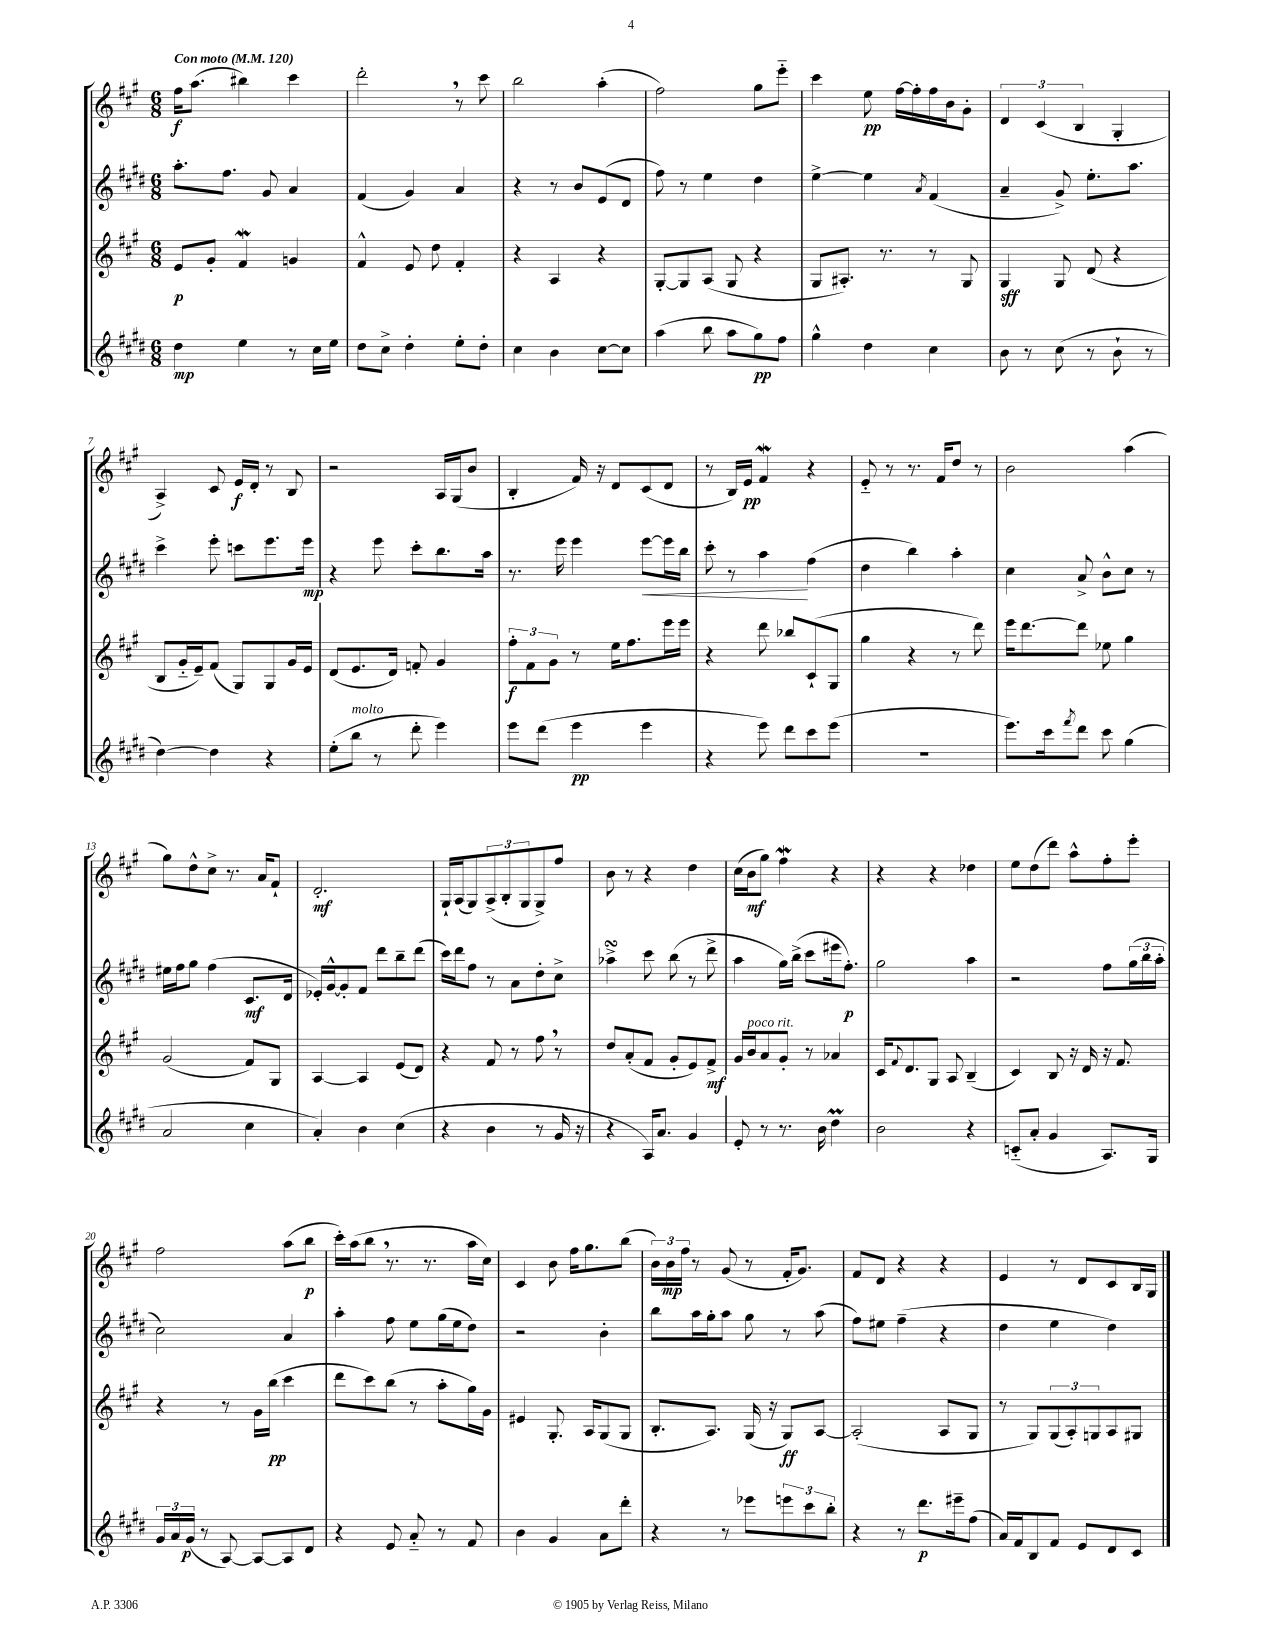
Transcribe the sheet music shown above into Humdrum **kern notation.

**kern	**kern	**kern	**kern
*staff4	*staff3	*staff2	*staff1
*clefG2	*clefG2	*clefG2	*clefG2
*k[f#c#g#d#]	*k[f#c#g#]	*k[f#c#g#d#]	*k[f#c#g#]
*M6/8	*M6/8	*M6/8	*M6/8
*MM120	*MM120	*MM120	*MM120
4dd#\	8e/L	8.aa'\L	16ff#\LK
.	.	.	(8.aa\J
.	8g#'/J	.	.
.	.	8.ff#\J	.
4ee\	4f#/	.	4bb#\)
.	.	8g#/	.
8r	4g/	4a/	4ccc#\
16cc#\LL	.	.	.
16ee\JJ	.	.	.
=	=	=	=
8dd#\L	4f#^^/	(4f#/	2ddd'\
8cc#^\J	.	.	.
4dd#'\	8e/	4g#/)	.
.	8dd\	.	.
8ee'\L	4f#'/	4a/	8r
8dd#'\J	.	.	8ccc#\
=	=	=	=
4cc#\	4r	4r	2bb\
4b\	4A/	8r	.
.	.	8b/L	.
[8cc#\L	4r	(8e/	(4aa'\
8cc#\]J	.	8d#/J	.
=	=	=	=
(4aa\	[8G#'/L	8ff#\)	2ff#\)
.	8G#/]	8r	.
8bb\	(8A/J	4ee\	.
8aa\L	8G#/	.	.
8gg#\)	4r	4dd#\	8gg#\L
8ff#\J	.	.	8eee'~\J
=	=	=	=
4gg#^^\	8G#/L	[4ee^\	4ccc#\
.	8.A#'/J)	.	.
4dd#\	.	4ee\]	8ee\
.	8.r	.	.
.	.	.	[16ff#\LL
.	.	.	16ff#'\]
.	.	8qa/	.
4cc#\	8r	(4f#/	16ff#\
.	.	.	16b\J
.	8G#/	.	8g#'\J
=	=	=	=
8b\	4G#/	4a~/	6d/
8r	.	.	.
.	.	.	(6c#/
(8cc#\	8G#/	8g#^/)	.
.	.	.	6B/
8r	(8d/	8.ee'\L	.
8b`\	4r	.	4G#'/
.	.	8.aa\J	.
8r	.	.	.
=	=	=	=
[4dd#\)	8B/L	4ccc#^\	4A^/)
.	16g#'~/L	.	.
.	16e~/J)	.	.
4dd#\]	(8f#/J	8eee'\	8c#/
.	8G#/L)	8ccc\L	16e/LL
.	.	.	16d'/JJ
4r	8G#/	8.eee\	8r
.	16g#/L	.	8B/
.	16e/JJ	16eee\Jk	.
=	=	=	=
(8ee'\L	(8d/L	4r	2r
8bb\J	8.e/	.	.
8r	.	8eee\	.
.	16d/Jk)	.	.
8ddd#'\	8f'/	8ccc#'\L	.
4eee\)	4g#/	8.bb\	16A/LL
.	.	.	(16G#/J
.	.	.	8b/J
.	.	16aa\Jk	.
=	=	=	=
8eee\L	12ff#'\L	8.r	4B'/
.	12f#\	.	.
(8ddd#\J	.	.	.
.	12g#\J	.	.
.	.	16eee\	.
4eee\	8r	4eee\	16f#/)
.	.	.	16r
.	16ee\LK	.	8d/L
.	8.ff#\	.	.
4eee\	.	[8eee\L	(8c#/
.	16eee\L	16eee\]L	8d/J
.	16eee\JJ	16bb\JJ	.
=	=	=	=
4r	4r	8ccc#'\	8r
.	.	8r	16B/LL)
.	.	.	16e/JJ
8eee\)	8ddd\	4aa\	4f#/
8ddd#\L	8bb-/L	.	.
8ccc#\	(8c#`/	(4ff#\	4r
(8eee\J	8G#/J	.	.
=	=	=	=
2.r	4gg#\	4dd#\	8e'~/
.	.	.	8r
.	4r	4bb\)	8.r
.	.	.	16f#/LK
.	8r	4aa'\	8dd/J
.	8ddd\)	.	8r
=	=	=	=
8.eee\L)	16eee\LK	4cc#\	2b\
.	[8.ddd\	.	.
16ccc#\k	.	.	.
8qfff#/	.	.	.
8ddd#\J	8ddd\]J	8a^/	.
8ccc#\	8ee-\	8b^^\L	.
(4gg#\	4gg#\	8cc#\J	(4aa\
.	.	8r	.
=	=	=	=
2a/	(2g#/	16ee#\LL	8gg#\L)
.	.	16ff#\J	.
.	.	8gg#\J	8dd^^\
.	.	(4ff#\	8cc#^\J
.	.	.	8.r
4cc#\	8f#/L)	8.c#/L	.
.	.	.	16a/LK
.	8G#/J	.	8f#`/J
.	.	16d#/Jk	.
=	=	=	=
4a'/)	[4A/	16e-'/LL)	2.d'/
.	.	[16g#^^/J	.
.	.	8g#'/]	.
4b\	4A/]	8f#/J	.
.	.	8ddd#\L	.
(4cc#\	(8e/L	8bb~\	.
.	8d/J)	(8ddd#\J	.
=	=	=	=
4r	4r	16ccc#\LL)	16G#`/LL
.	.	16ddd#\J	(16A/J
.	.	8ff#\J	8G#/)
4b\	8f#/	8r	(12A^/
.	.	.	12B'/
.	8r	8a\L	.
.	.	.	12G#/
8r	8ff#\	8dd#'\	8G#^/)
16g#/	8r	8cc#^\J	8ff#/J
16r	.	.	.
=	=	=	=
4r	8dd/L	4aa-^\	8b\
.	(8a'/	.	8r
16A/LK)	8f#/J	8ccc#\	4r
8.a/J	.	.	.
.	8g#'/L	(8bb\	.
4g#/	8e/)	8r	4dd\
.	8f#^/J	8ddd#^\	.
=	=	=	=
8e'/	16g#/LL	4aa\	(16cc#\LL
.	16b/J	.	16b\J
8r	8a/	.	8gg#\J)
8.r	8g#'/J	16gg#\LL)	4ff#\
.	.	(16bb^\JJ	.
.	8r	8ccc#\L	.
16b\	.	.	.
4dd#\	4a-/	16eee#\k	4r
.	.	8.ff#'\J)	.
=	=	=	=
2b\	16c#/LK	2gg#\	4r
.	8qqf#/	.	.
.	8.d/	.	.
.	8G#/J	.	4r
.	8A/	.	.
4r	(4B~/	4aa\	4dd-\
=	=	=	=
(8c'~/L	4c#/)	2r	8ee\L
8a'/J	.	.	(8dd\
4g#/	8B/	.	8ddd\J)
.	16r	.	8aa^^\L
.	16d/	.	.
8.A/L)	16r	8ff#\L	8ff#'\
.	8.f#/	.	.
.	.	(24gg#\L	8eee'\J
.	.	24bb\	.
16G#/Jk	.	.	.
.	.	24aa'\JJ	.
=	=	=	=
24g#/LL	4r	2cc#\)	2ff#\
24a/	.	.	.
(24g#/JJ	.	.	.
8r	.	.	.
[8A/)	8r	.	.
8A/_L	16g#\LL	.	.
.	(16bb\JJ	.	.
8A/]	4ccc#\	4a/	(8aa\L
8d#/J	.	.	8bb\J
=	=	=	=
4r	8ddd\L	4aa'\	16ccc#'\LL)
.	.	.	(16aa\J
.	8ccc#\)	.	8bb\J
8e/	(8bb\J	8ff#\	8.r
8a'~/	8r	8ee\L	.
.	.	.	8.r
8r	8aa'\L	(16gg#\L	.
.	.	16ee\J	.
8f#/	16gg#\L)	8dd#\J)	16aa\LL
.	16g#\JJ	.	16cc#\JJ)
=	=	=	=
4b\	4e#/	2r	4c#/
4g#/	8.G#'/	.	8b\
.	.	.	16ff#\LK
.	16A/LK	.	8.gg#\
8a\L	(8G#/	4b'\	.
8ddd#'\J	8G#/J	.	(8bb\J
=	=	=	=
4r	8.B'/L	8bb\L	24b\LL)
.	.	.	24b\
.	.	.	24ff#\JJ
.	.	16aa\L	8r
.	8.A/J)	16gg#'\J	.
8r	.	8aa\J	(8g#/
8eee-\L	(16G#/	8gg#\	8r
.	16r	.	.
12eee\	8G#/L)	8r	16f#'/LK
.	.	.	8.g#/J)
12ccc#\	.	.	.
.	[8A/J	(8aa\	.
12bb'\J	.	.	.
=	=	=	=
4r	(2A'/]	8ff#\L)	8f#/L
.	.	8ee#\J	8d/J
8r	.	(4ff#~\	4r
8.ddd#\L	.	.	.
.	8A/L	4r	4r
16eee#~\k	.	.	.
(8ff#\J	8G#/J	.	.
=	=	=	=
16a/LL)	8r	4dd#\	4e/
16f#/J	.	.	.
8B/	8G#/L)	.	.
8f#/J	(12G#/	4ee\	8r
.	12A'/)	.	.
8e/L	.	.	8d/L
.	12G/	.	.
8d#/	8A/	4dd#\)	8c#/
8c#/J	8G#/J	.	16B/L
.	.	.	16G#/JJ
==	==	==	==
*-	*-	*-	*-
